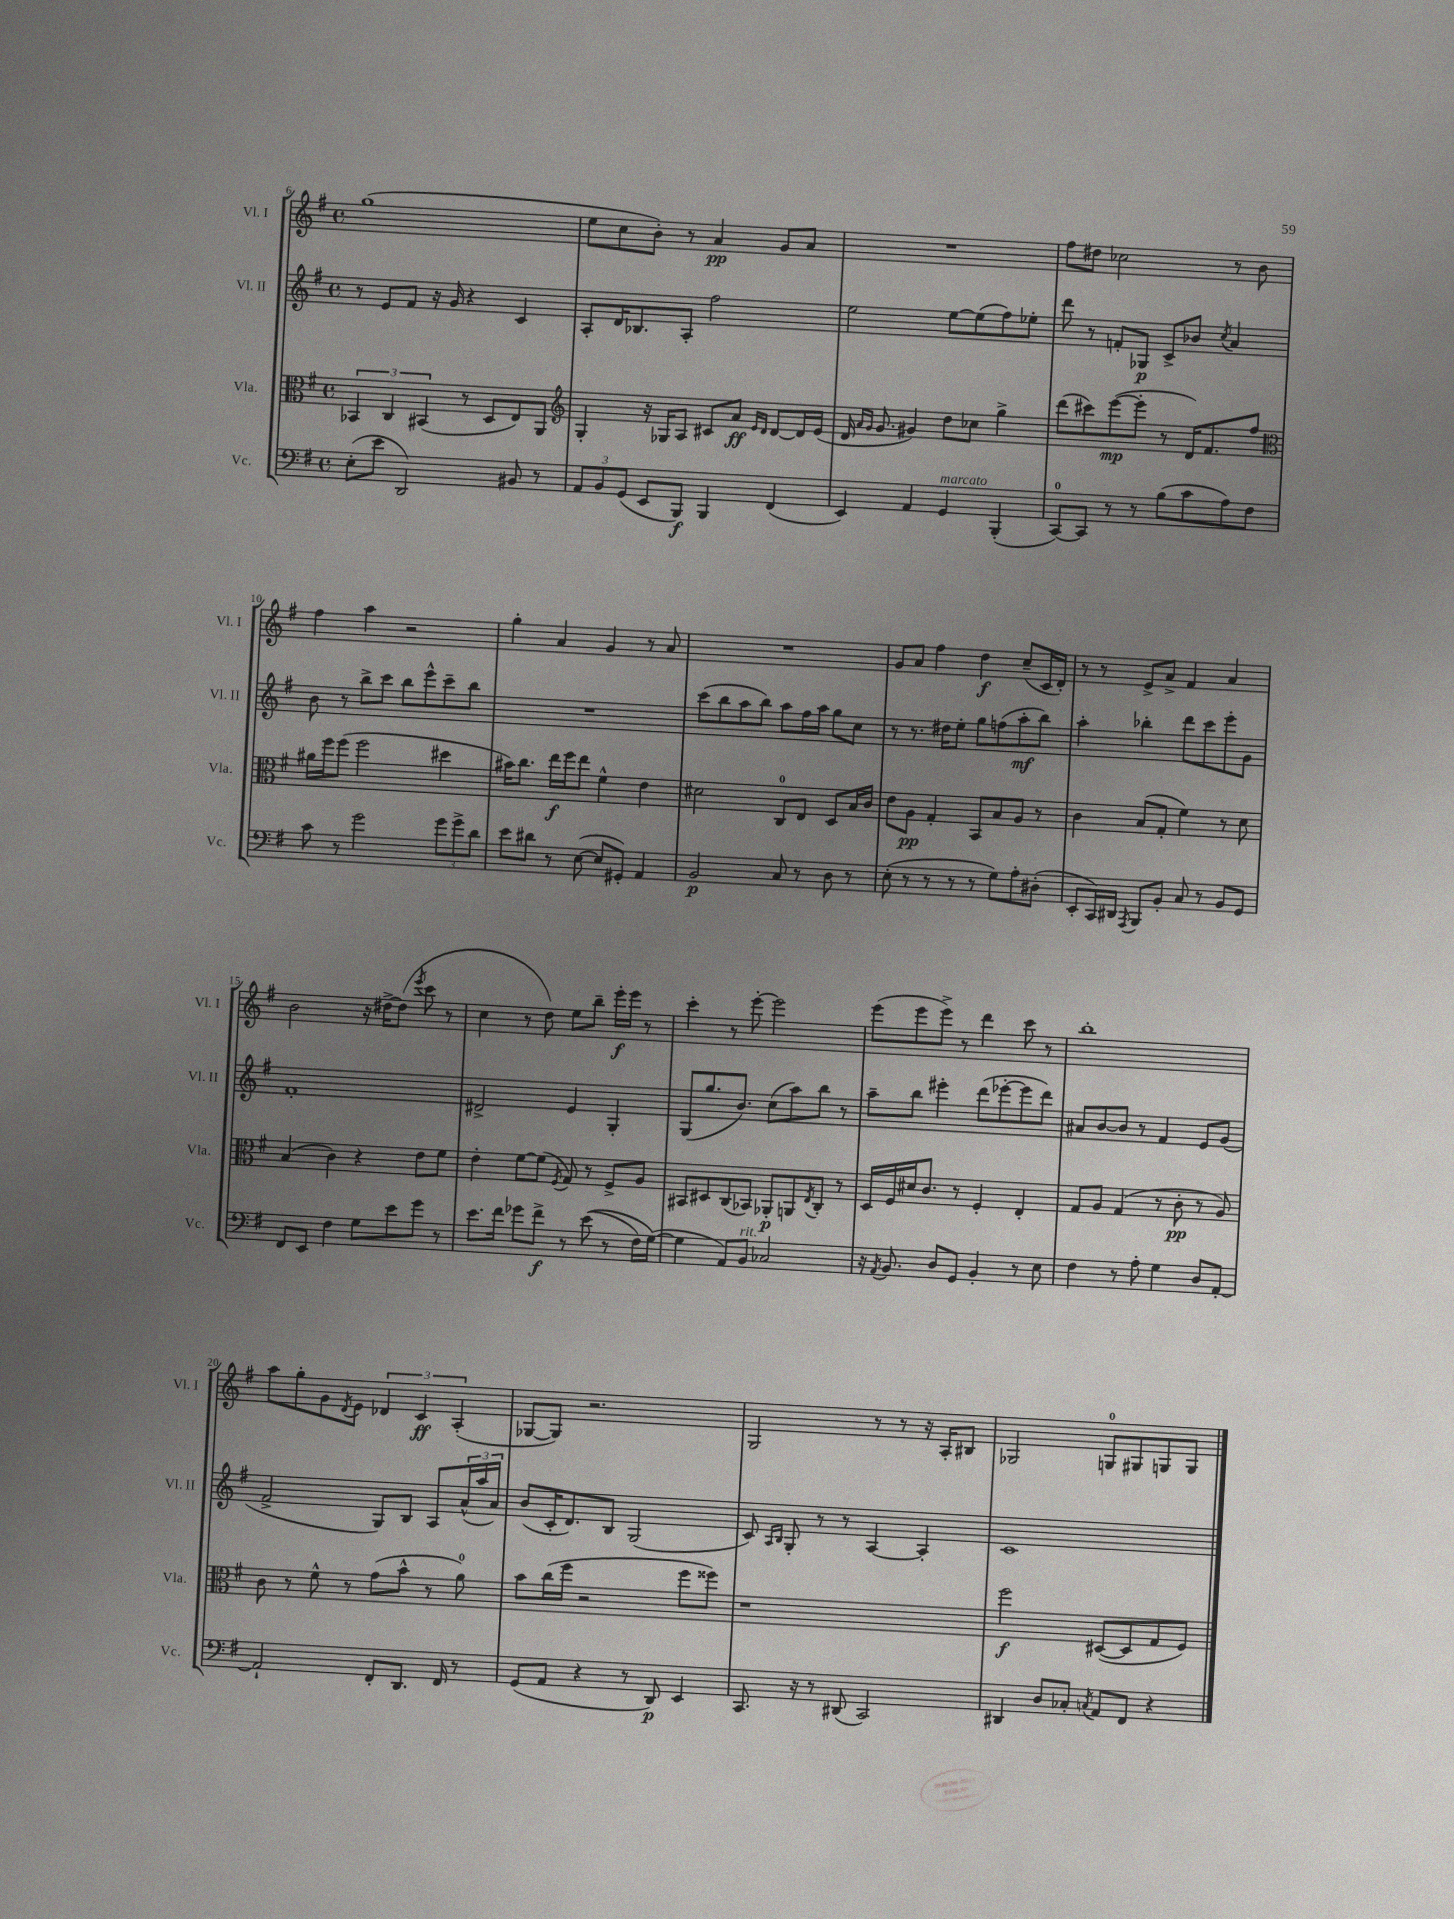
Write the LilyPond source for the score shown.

<<
\new StaffGroup <<
\new Staff = "s0" \with { instrumentName = "Vl. I" shortInstrumentName = "Vl. I" } {
    \clef treble \key g \major \defaultTimeSignature \time 4/4
    g''1( |
    e''8 c''8 b'8-.) r8 a'4\pp g'8 a'8 |
    R1 |
    fis''8 dis''8 ces''2 r8 b'8 |
    fis''4 a''4 r2 |
    g''4-. a'4 g'4 r8 a'8 |
    R1 |
    g'8 a'8 fis''4 d''4\f c''8--( c'16 d'16-.) |
    r8 r8 e'8-> a'8-> fis'4 a'4 |
    b'2 r16 dis''16~-> dis''8( \acciaccatura { e'''8 } c'''8 r8 |
    c''4 r8 d''8) e''8 b''8-- e'''16-.\f e'''16 r8 |
    c'''4-. r8 e'''8~-. e'''2 |
    e'''8( e'''8 e'''8->) r8 d'''4 c'''8 r8 |
    b''1-. |
    a''8 g''8-. g'8 \acciaccatura { d'8 } e'8 \tuplet 3/2 { des'4 c'4\ff a4-.( } |
    ges8~ ges8) r2. |
    g2 r8 r8 r16 a16-. bis8 |
    ges2 g8-0 gis8 g8 g8 \bar "|." |
}
\new Staff = "s1" \with { instrumentName = "Vl. II" shortInstrumentName = "Vl. II" } {
    \clef treble \key g \major \defaultTimeSignature \time 4/4
    r8 e'8 fis'8 r16 g'16 r4 c'4 |
    a8-. d'16 bes8. a8-. fis''2 |
    e''2 e''8~ e''8( fis''8) ees''8-. |
    d'''8 r8 f'8-. ges8\p c'8-> bes'8 \acciaccatura { c''8 } a'4 |
    b'8 r8 b''8-> c'''8 b''8 e'''8-^ c'''8-- b''8 |
    R1 |
    c'''8( b''8 a''8 b''8) a''8 fis''16 a''16 g''8 c''8 |
    r8 r8. dis''16 e''8-. g''8 f''8( a''8-.\mf b''8) |
    a''4-. bes''4-. d'''8 c'''8 e'''8-. g'8 |
    fis'1-. |
    dis'2-> e'4 g4-. |
    g8( g''8. b'8.) c''8( a''8) b''8 r8 |
    a''8-- b''8 eis'''4-. d'''8( ees'''8~-. ees'''8 d'''8) |
    ais'8 b'8~ b'8 r8 fis'4 e'8 g'8( |
    fis'2-> g8) b8 a8 \tuplet 3/2 { a'16-^( a''16 a'16) } |
    b'8( c'16-. d'8.) b8 g2( |
    c'8) \grace { a16 b16 } g8-. r8 r8 a4~ a4-. |
    c'1 \bar "|." |
}
\new Staff = "s2" \with { instrumentName = "Vla." shortInstrumentName = "Vla." } {
    \clef alto \key g \major \defaultTimeSignature \time 4/4
    \tuplet 3/2 { bes,4 c4 bis,4( } r8 d8 e8) a,8 |
    \clef treble g4-. r16 ges16 a8 cis'8 a'8\ff \grace { e'16 d'16 } d'8~ d'16 e'16( |
    d'16 \grace { a'16 g'16 } g'8. gis'4) d''8 ces''8 g''4-> |
    d'''8( cis'''8) e'''8~\mp( e'''8-. r8 d'16) fis'8. fis''8 |
    \clef alto ais'16 fis''16 fis''8( fis''2 dis''4 |
    bis'16) c''8. e''16\f fis''16 e''8 fis'4-^ e'4 |
    dis'2 c8-0 e8 d8 b16 c'16 |
    e'8 a8\pp g4-. b,8 b8 a8 r8 |
    c'4 b8( g8-. fis'4) r8 d'8 |
    b4( c'4) r4 e'8 fis'8 |
    e'4-. fis'8~ fis'8( \acciaccatura { fis8 } g8) r8 fis8-> a8 |
    bis,8 dis8 c8( bes,8) aes,8-.\p a,8 \acciaccatura { e8 } c8-. r8 |
    d16 fis16 dis'16 c'8. r8 fis4-. e4-. |
    g8 a8 g4( r8 c'8-.\pp r8 a8) |
    c'8 r8 fis'8-^ r8 g'8( b'8-^ r8 a'8-0) |
    b'8 c''16( fis''16 r2 fis''8 fisis''8) |
    r1 |
    fis''2\f dis8~( dis8 g8 fis8) \bar "|." |
}
\new Staff = "s3" \with { instrumentName = "Vc." shortInstrumentName = "Vc." } {
    \clef bass \key g \major \defaultTimeSignature \time 4/4
    e8-.( e'8 d,2) bis,8 r8 |
    \tuplet 3/2 { a,8 b,8 g,8( } e,8 b,,8\f) b,,4 fis,4( |
    e,4) a,4 g,4^\markup { \italic "marcato" } b,,4-.( |
    c,8-0~) c,8 r8 r8 b8( c'8 a8) fis8 |
    c'8 r8 g'2 \tuplet 3/2 { g'8 g'8-> d'8 } |
    e'8 dis'8 r8 e8~( e8 gis,8-.) a,4 |
    b,2\p c8 r8 d8 r8 |
    e8-.( r8 r8 r8 r8 g8) a8-. dis8-.( |
    e,8-. c,16) dis,16 \acciaccatura { a,,8 } b,,8 b,8-. c8 r8 b,8 g,8 |
    fis,8 e,8 fis4 g8 e'8 g'8 r8 |
    e'8. fis'16 ges'8 fis'8->\f r8 e'8(\( r8 fis16) g16~(\) |
    g4 a,8) b,8^\markup { \italic "rit." } ces2 |
    r16 \acciaccatura { a,8 } b,8. d8 g,8 b,4-. r8 e8 |
    fis4 r8 a8-. g4 d8 a,8~-. |
    a,2-! fis,8-. d,8. fis,16 r8 |
    g,8( a,8 r4 r8 d,8\p) e,4 |
    c,8. r16 r8 dis,8( c,2) |
    dis,4 d8 ces8-. \acciaccatura { c8 } a,8 fis,8 r4 \bar "|." |
}
>>
>>
\layout { \context { \Score currentBarNumber = #6 } }
